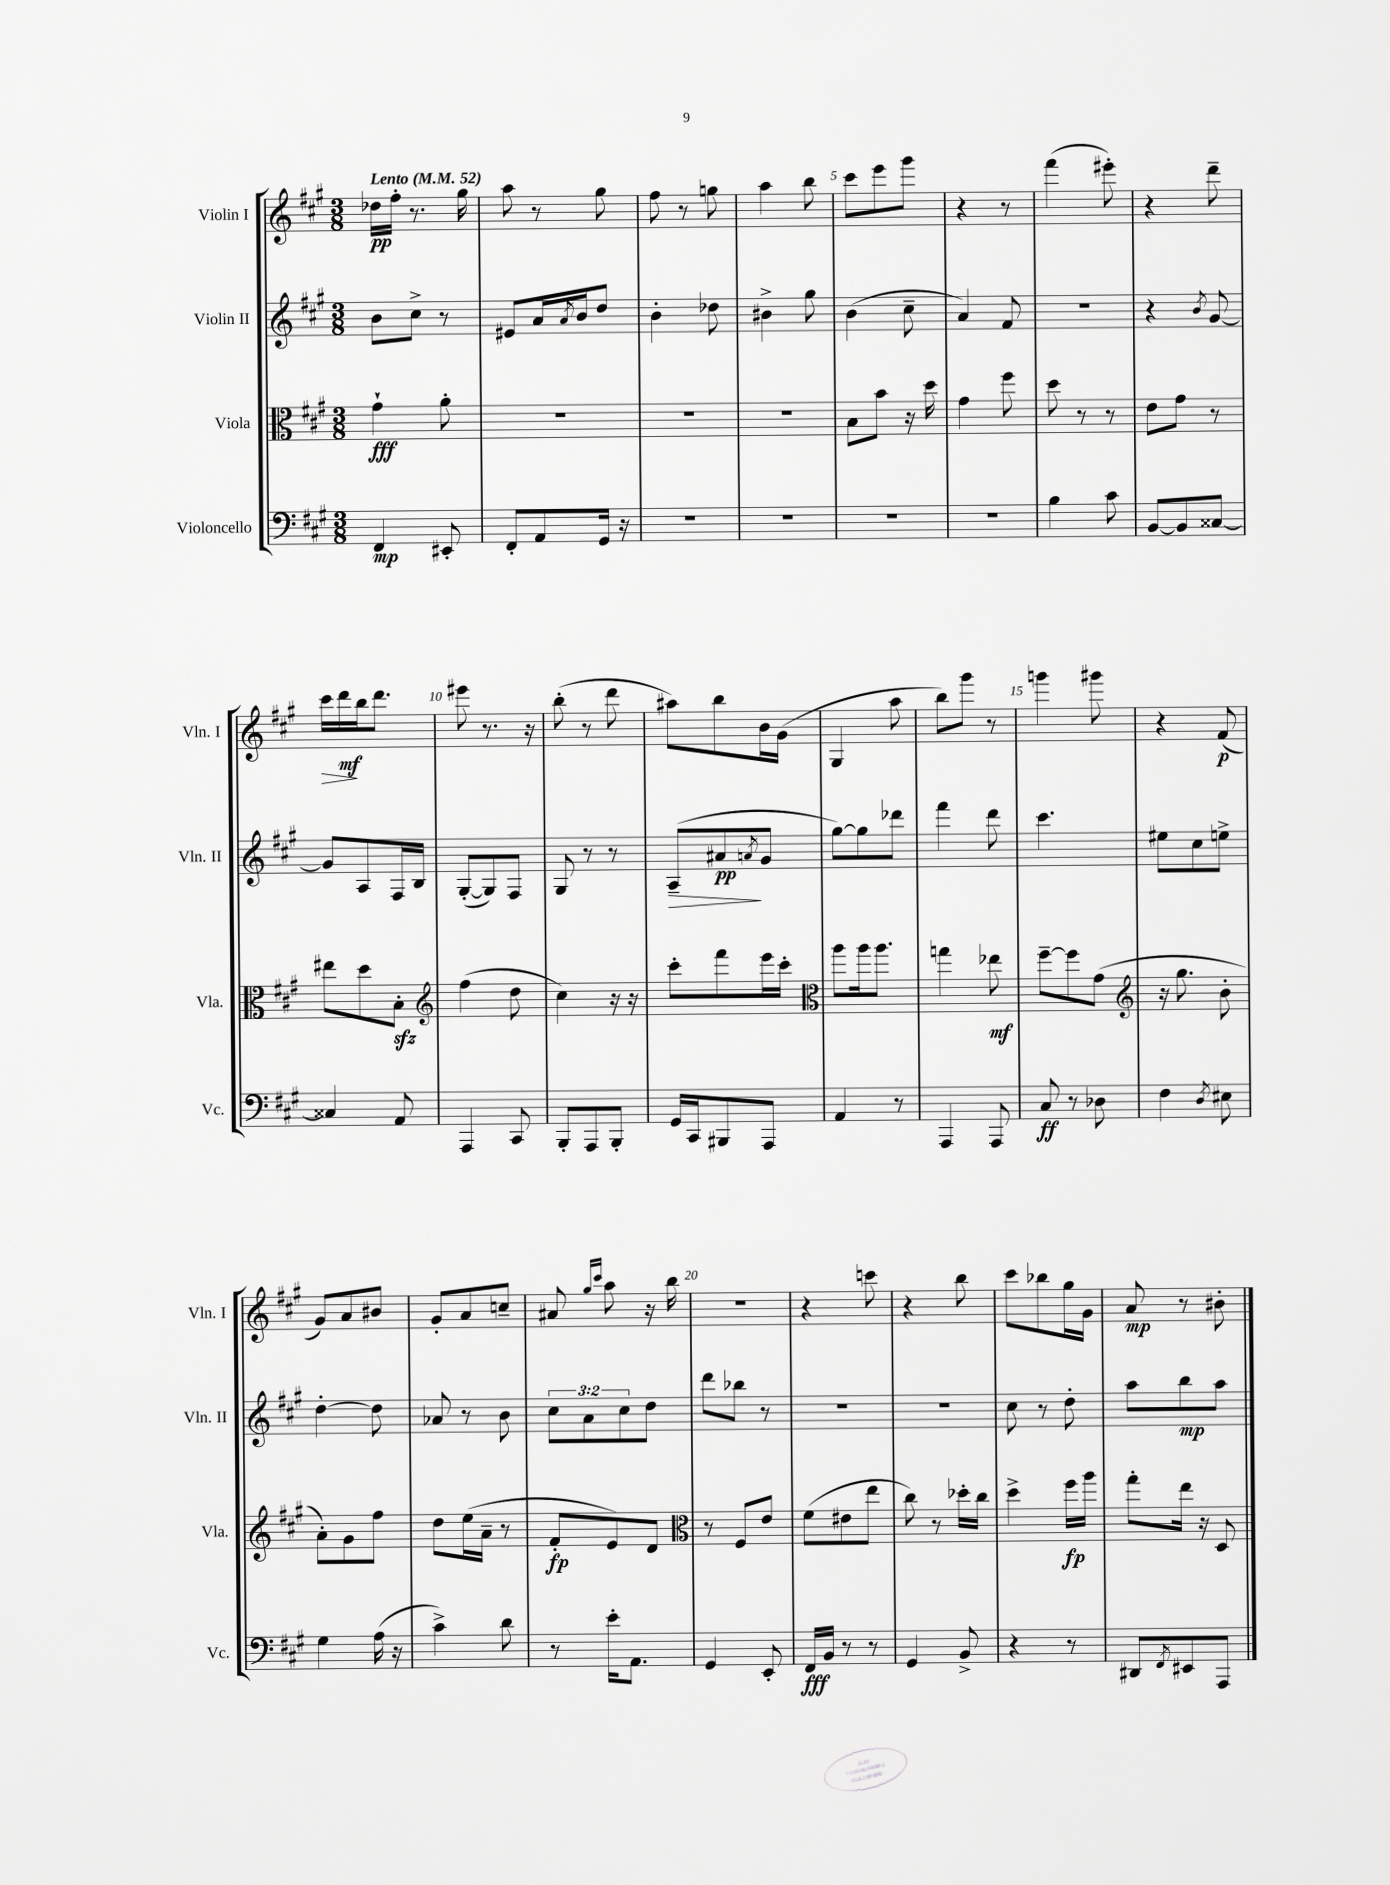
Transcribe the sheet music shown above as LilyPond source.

<<
\new StaffGroup <<
\new Staff = "s0" \with { instrumentName = "Violin I" shortInstrumentName = "Vln. I" } {
    \clef treble \key a \major \numericTimeSignature \time 3/8 \tempo "Lento" 4 = 52
    des''16\pp fis''16-. r8. gis''16 |
    a''8 r8 gis''8 |
    fis''8 r8 g''8 |
    a''4 b''8 |
    cis'''8 e'''8 gis'''8 |
    r4 r8 |
    fis'''4( eis'''8-.) |
    r4 d'''8-- |
    cis'''16\> d'''16\mf\! b''16 d'''8. |
    eis'''8 r8. r16 |
    b''8-.( r8 d'''8 |
    ais''8) b''8 b'16 gis'16( |
    gis4 a''8 |
    b''8) gis'''8 r8 |
    g'''4 gis'''8 |
    r4 fis'8\p( |
    gis'8) a'8 bis'8 |
    gis'8-. a'8 c''8-- |
    ais'8 \grace { gis''16 cis'''16 } a''8 r16 b''16 |
    R4. |
    r4 c'''8 |
    r4 b''8 |
    cis'''8 bes''8 gis''16 gis'16 |
    a'8\mp r8 bis'8-. \bar "|." |
}
\new Staff = "s1" \with { instrumentName = "Violin II" shortInstrumentName = "Vln. II" } {
    \clef treble \key a \major \numericTimeSignature \time 3/8 \override Staff.TupletNumber.text = #tuplet-number::calc-fraction-text
    b'8 cis''8-> r8 |
    eis'8 a'16 \acciaccatura { a'8 } b'16 d''8 |
    b'4-. des''8 |
    bis'4-> gis''8 |
    b'4( cis''8-- |
    a'4) fis'8 |
    R4. |
    r4 \acciaccatura { b'8 } gis'8~ |
    gis'8 a8 fis16 b16 |
    gis8~-.( gis8) fis8 |
    gis8 r8 r8 |
    a8--\>( ais'8\pp\! \acciaccatura { a'8 } gis'8 |
    gis''8~) gis''8 des'''8 |
    fis'''4 d'''8 |
    cis'''4. |
    eis''8 cis''8 e''8-> |
    d''4~-. d''8 |
    aes'8 r8 b'8 |
    \tuplet 3/2 { cis''8 a'8 cis''8 } d''8 |
    d'''8 bes''8 r8 |
    R4. |
    R4. |
    cis''8 r8 d''8-. |
    a''8 b''8\mp a''8 \bar "|." |
}
\new Staff = "s2" \with { instrumentName = "Viola" shortInstrumentName = "Vla." } {
    \clef alto \key a \major \numericTimeSignature \time 3/8
    gis'4-!\fff a'8-. |
    R4. |
    R4. |
    R4. |
    b8 b'8 r16 d''16 |
    gis'4 fis''8 |
    d''8 r8 r8 |
    e'8 gis'8 r8 |
    eis''8 d''8 b8-.\sfz |
    \clef treble fis''4( d''8 |
    cis''4) r16 r16 |
    cis'''8-. fis'''8 e'''16 cis'''16-. |
    \clef alto a''8 a''16 a''8. |
    g''4 ees''8\mf |
    fis''8~-- fis''8 gis'8( |
    \clef treble r16 gis''8. b'8-. |
    a'8-.) gis'8 fis''8 |
    d''8 e''16( a'16-- r8 |
    fis'8-.\fp e'8) d'8 |
    \clef alto r8 fis8 e'8 |
    fis'8( eis'8 e''8 |
    cis''8) r8 des''16-. cis''16 |
    d''4-> fis''16\fp a''16 |
    gis''8-. e''16 r16 d8 \bar "|." |
}
\new Staff = "s3" \with { instrumentName = "Violoncello" shortInstrumentName = "Vc." } {
    \clef bass \key a \major \numericTimeSignature \time 3/8
    fis,4\mp eis,8-. |
    fis,8-. a,8 gis,16 r16 |
    R4. |
    R4. |
    R4. |
    R4. |
    b4 cis'8 |
    b,8~ b,8 cisis8~ |
    cisis4 a,8 |
    a,,4 cis,8 |
    b,,8-. a,,8 b,,8-. |
    gis,16 cis,16 bis,,8 a,,8 |
    a,4 r8 |
    a,,4 a,,8 |
    cis8\ff r8 des8 |
    fis4 \acciaccatura { d8 } eis8 |
    gis4 a16( r16 |
    cis'4->) d'8 |
    r8 e'16-. a,8. |
    gis,4 e,8-. |
    fis,16\fff b,16 r8 r8 |
    gis,4 b,8-> |
    r4 r8 |
    dis,8 \acciaccatura { fis,8 } eis,8 a,,8 \bar "|." |
}
>>
>>
\layout { \context { \Score \override BarNumber.break-visibility = ##(#f #t #t) barNumberVisibility = #(every-nth-bar-number-visible 5) } }
